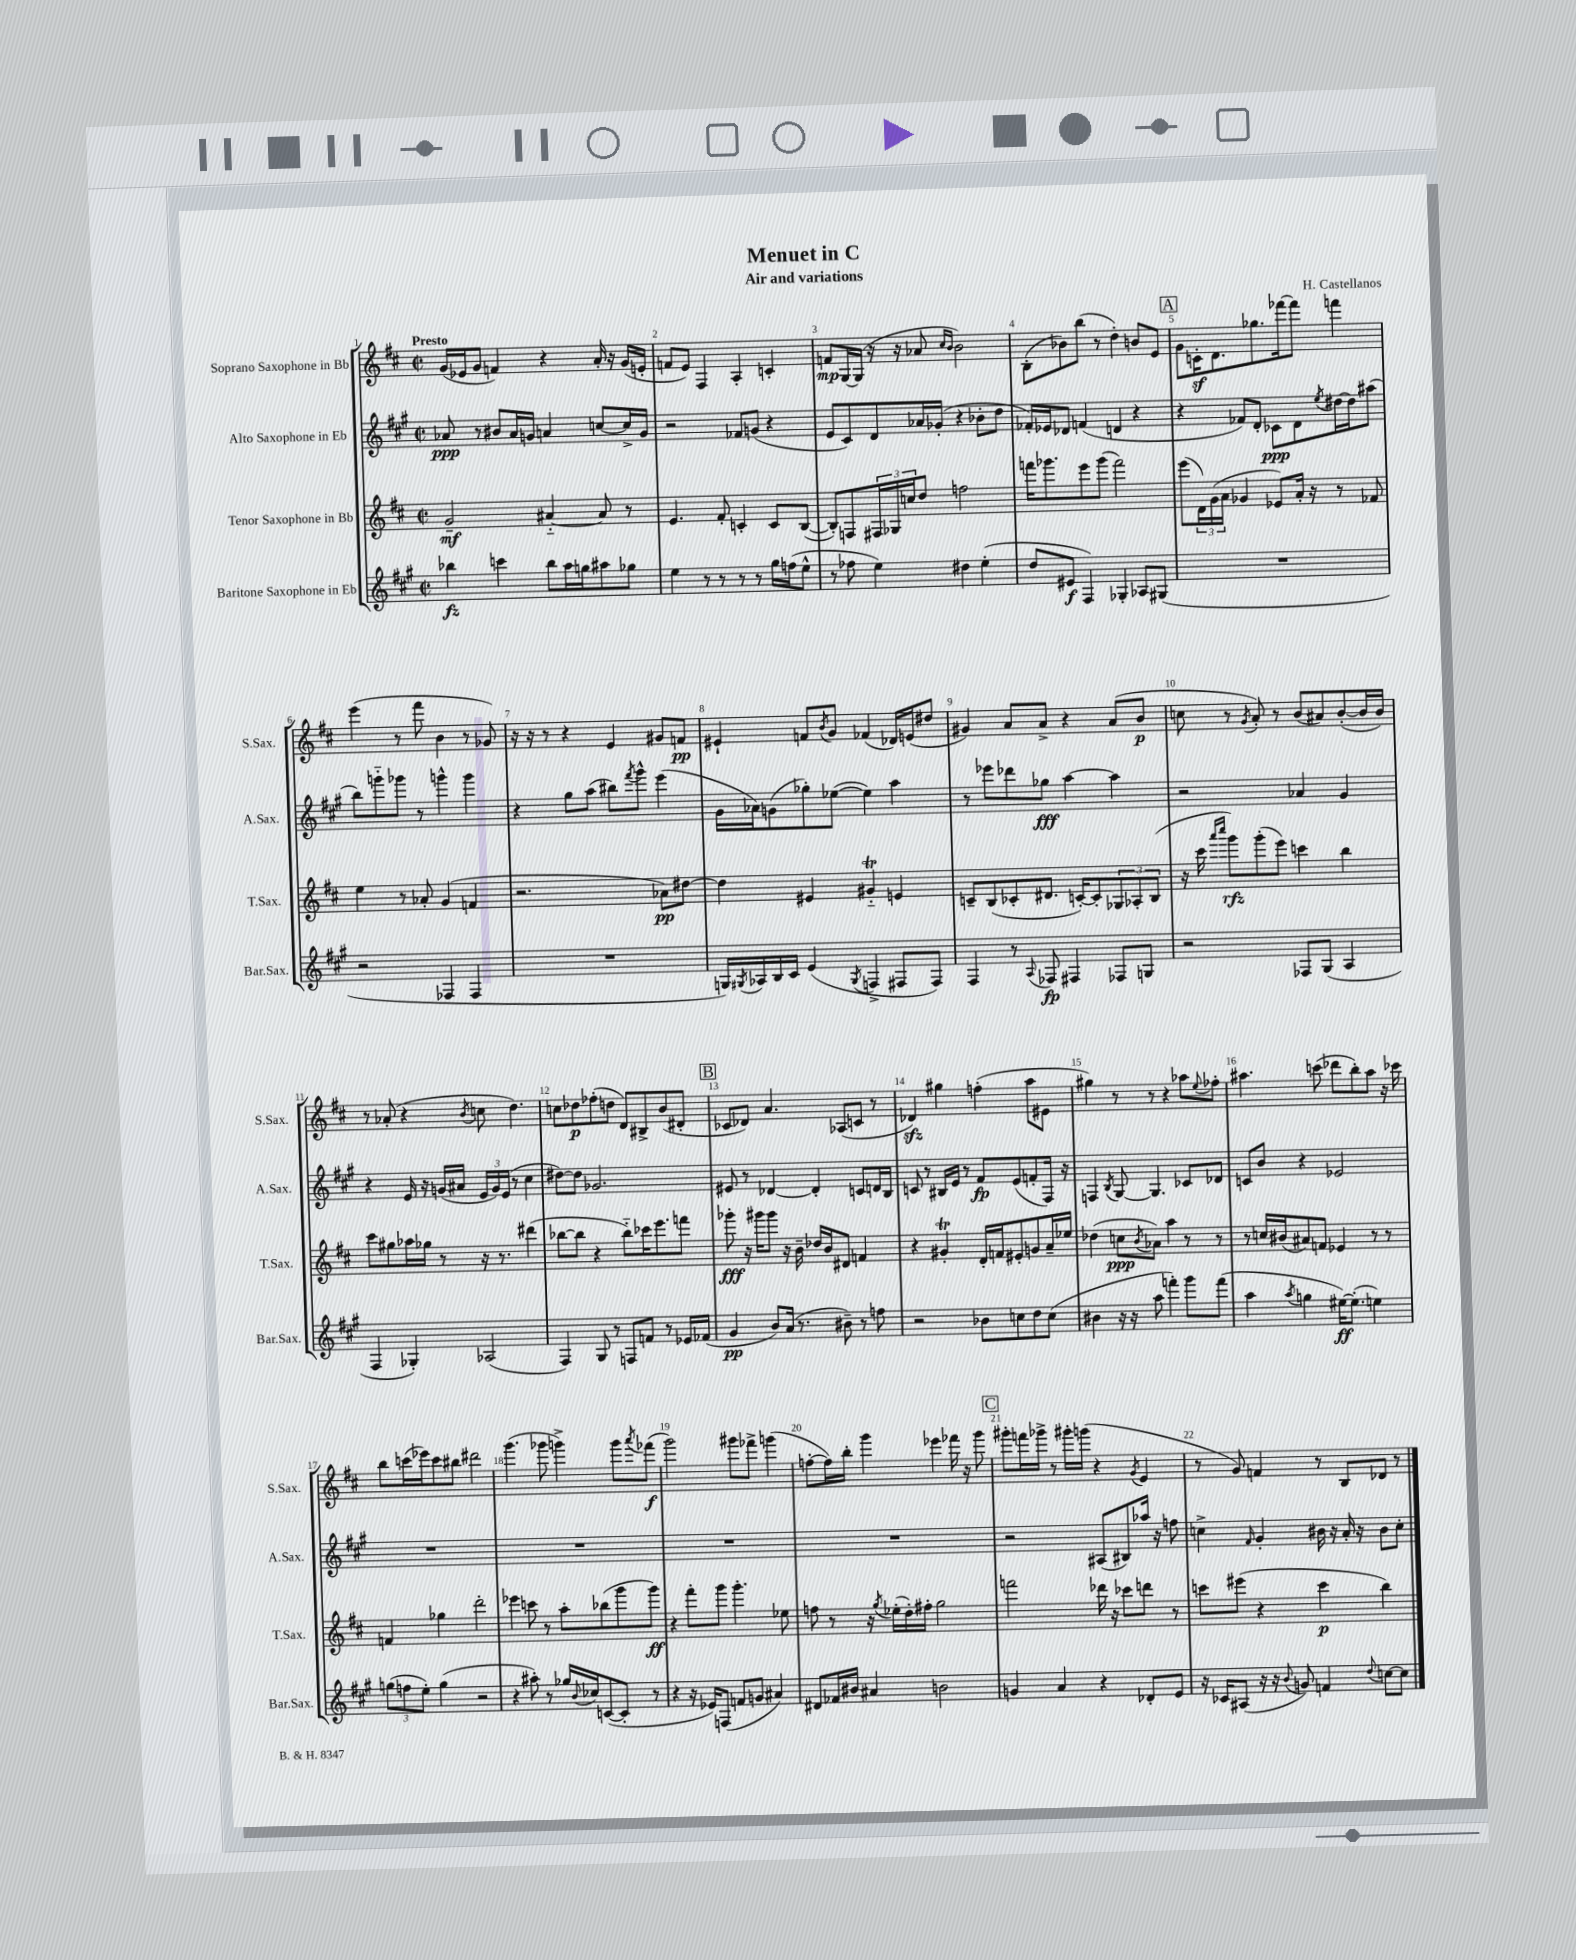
\header { title = "Menuet in C" composer = "H. Castellanos" subtitle = "Air and variations" }
<<
\new StaffGroup <<
\new Staff = "s0" \with { instrumentName = "Soprano Saxophone in Bb" shortInstrumentName = "S.Sax." } {
    \clef treble \key d \major \defaultTimeSignature \time 2/2 \tempo "Presto"
    g'16( ees'16 g'8 f'4) r4 a'16-. r16 g'16( e'16-. |
    f'8 e'8) fis4 a4-. c'4-. |
    f'8\mp g16~ g16( r16 r16 aes'8 \grace { cis''16 b'16 } b'2) |
    b8-.( bes'8) b''8( r8 d''4-.) b'8 e'8 |
    \mark \markup { \box "A" } g'8 c'16-.\sf d'8. ges''8. fes'''16~ fes'''8 f'''4 |
    e'''4( r8 fis'''8 b'4 r8 ges'8) |
    r16 r16 r8 r4 e'4 gis'8 f'8\pp |
    eis'4-! f'8 \acciaccatura { b'8 } g'8 fes'4( des'16) e'16( dis''8 |
    gis'4) a'8 a'8-> r4 a'8( b'8\p |
    c''8 r8 \acciaccatura { g'8 } a'8-.) r8 b'8( ais'8) b'8~-.( b'16 b'16) |
    r8 aes'8-.( r4 \acciaccatura { b'8 } c''8 d''4.) |
    c''8 des''8\p fes''8-.( d''8 d'8) bis8-> b'8( dis'8-. |
    \mark \markup { \box "B" } ces'8 des'8) a'4. aes8( c'8 r8 |
    des'4\sfz) gis''4 f''4-.( a''8 eis'8 |
    gis''4) r8 r8 r4 aes''8 \appoggiatura { e''8 } fes''8-. |
    ais''4. c'''8( des'''8 b''8-.) ais''8 r16 ces'''16 |
    b''8 c'''16( ees'''16) c'''8 bis''8 dis'''2 |
    g'''4.( ges'''8 g'''4->) g'''8 \acciaccatura { a'''8 } fes'''8\f( |
    g'''2) gis'''8 fes'''8-> g'''4( |
    f''8~-. f''16) b''16-. g'''4 ees'''4 fes'''16 r16 g'''8 |
    \mark \markup { \box "C" } gis'''8-. f'''16 ges'''16-> r8 gis'''16-. g'''16( r4 \acciaccatura { g'8 } e'4 |
    r8 g'8) f'4 r8 b8 des'8 r8 \bar "|." |
}
\new Staff = "s1" \with { instrumentName = "Alto Saxophone in Eb" shortInstrumentName = "A.Sax." } {
    \clef treble \key a \major \defaultTimeSignature \time 2/2
    aes'8\ppp r8 bis'8 aes'16 g'16 a'4 c''8~ c''16-> g'16 |
    r2 fes'8 g'8( r4 |
    e'8 cis'8) d'8 aes'16 ges'16-.( r4 bes'8-. d''8 |
    fes'16-.) ees'16 des'8 f'4( d'4 r4 |
    \mark \markup { \box "A" } r4 fes'8) d'8-. ces'8\ppp d'8 \acciaccatura { e''8 } dis''16~ dis''16 ais''8( |
    b''8) g'''8-_ ges'''8 r8 g'''4-^ g'''4 |
    r4 gis''8 a''8( bis''8) \acciaccatura { fis'''8 } gis'''8-^ e'''4( |
    gis'16 aes'16) g'8( ges''8-.) ees''8~( ees''4) a''4 |
    r8 ees'''8 des'''8 ges''8\fff a''4~ a''4 |
    r2 aes'4 gis'4 |
    r4 e'16 r16 g'16( ais'16 \tuplet 3/2 { e'16 g'16) e'16( } r8 cis''4 |
    dis''8~) dis''8 ges'2. |
    \mark \markup { \box "B" } eis'8 r8 des'4~ des'4-. c'8 d'16 b16 |
    c'8 r8 bis16 e'16 r8 fis'8\fp e'8( f'8-. fis16) r16 |
    f4 \acciaccatura { b8 } gis8~ gis4. ces'8 des'8 |
    c'8 b'8 r4 ees'2 |
    R1 |
    R1 |
    R1 |
    R1 |
    \mark \markup { \box "C" } r2 ais8( bis8) aes''16 r16 f''8 |
    c''4-> \grace { fis'16 } gis'4-. bis'16 r16 a'16-. r16 bis'8 c''8-. \bar "|." |
}
\new Staff = "s2" \with { instrumentName = "Tenor Saxophone in Bb" shortInstrumentName = "T.Sax." } {
    \clef treble \key d \major \defaultTimeSignature \time 2/2
    g'2--\mf ais'4~-_ ais'8 r8 |
    e'4. fis'8-. c'4-. c'8 b8~( |
    b8-.) f8 \tuplet 3/2 { fis16 ges16 c''16 } d''8 f''2 |
    f'''16 ges'''8. e'''8 ges'''8( f'''2) |
    \mark \markup { \box "A" } e'''8( \tuplet 3/2 { d'16) g'16( a'16 } ges'4 ees'8) a'16-. r16 r8 fes'8 |
    e''4 r8 aes'8-. g'4( f'4 |
    r2. aes'8\pp) dis''8~ |
    dis''4 eis'4 gis'4-_\trill e'4 |
    c'8-- b8( ces'8-. dis'8. c'16~-.) c'8-. \tuplet 3/2 { ges8 aes8-. b8( } |
    r16 cis'''16 \grace { a'''16 cis''''16 } g'''8\rfz) g'''8-.( e'''8) c'''4 b''4 |
    cis'''8 gis''8 aes''16 ges''16 r8 r16 r8. dis'''4( |
    bes''8~ bes''8 r4 bes''8-_) ces'''16 e'''8. f'''8 |
    \mark \markup { \box "B" } ges'''8-.\fff r16 gis'''16 gis'''8 r16 b'16-- des''16 b'16 dis'8 f'4 |
    r4 gis'4-.\trill d'16-. f'16 eis'8-. g'8 a'16-- ees''16 |
    des''4( c''8\ppp \acciaccatura { b'8 } aes'8) a''4 r8 r8 |
    r8 c''16 bis'16( ais'8) f'8 ees'4 r8 r8 |
    f'4 ges''4 d'''2-. |
    ees'''4 c'''8 r8 a''8-. bes''8( g'''8 g'''8\ff) |
    r4 fis'''8-. g'''8 g'''4.-. ees''8 |
    f''8 r8 r16 \acciaccatura { g''8 } ees''16-.( d''16-.) fis''16-. g''2 |
    \mark \markup { \box "C" } f'''2 des'''16 r16 ces'''8 d'''8 r8 |
    c'''8 eis'''8( r4 c'''4\p b''4) \bar "|." |
}
\new Staff = "s3" \with { instrumentName = "Baritone Saxophone in Eb" shortInstrumentName = "Bar.Sax." } {
    \clef treble \key a \major \defaultTimeSignature \time 2/2
    bes''4\fz c'''4 bes''8 a''16 g''16 ais''8 ges''8 |
    e''4 r8 r8 r8 r8 gis''16 f''16( e''8-^ |
    r8 fes''8 e''4) dis''4 e''4-.( |
    d''8 eis'8\f fis4) ges4-. aes8 gis8( |
    \mark \markup { \box "A" } R1 |
    r2 fes4 fes4 |
    R1 |
    g16) \acciaccatura { gis8 } aes16 b16 cis'16 e'4( \acciaccatura { gis8 } f4-> fis8 fis8) |
    fis4 r8 \appoggiatura { a8 } fes8\fp fis4 fes8 g8 |
    r2 fes8 gis8( a4 |
    fis4 ges4-.) aes2( |
    fis4) gis8 r8 f8 f'8 r8 ees'16 fes'16( |
    \mark \markup { \box "B" } gis'4\pp b'8) a'16( r8. bis'8--) r8 f''8 |
    r2 bes'8 c''8 d''8 c''8( |
    bis'4 r16 r16 a''8 f'''4-.) gis'''8 f'''8( |
    a''4 \acciaccatura { a''8 } g''4 eis''16~\ff) eis''8.-.( e''4) |
    \tuplet 3/2 { g''8( f''8 e''8-.) } g''4( r2 |
    r4 ais''8-.) r8 ges''16 \appoggiatura { b'8 } ces''16 c'8~( c'8-. r8 |
    r4 r16 ees'16) f8( f'8 g'8 ais'4) |
    dis'8 fes'16 bis'16 ais'4 b'2 |
    \mark \markup { \box "C" } g'4 a'4 r4 des'8-. e'8 |
    r16 ces'16 ais8( r16 r16 \appoggiatura { b'8 } g'8) f'4 \appoggiatura { d''8 } c''8~ c''8 \bar "|." |
}
>>
>>
\layout { \context { \Score \override BarNumber.break-visibility = ##(#f #t #t) barNumberVisibility = #all-bar-numbers-visible } }
